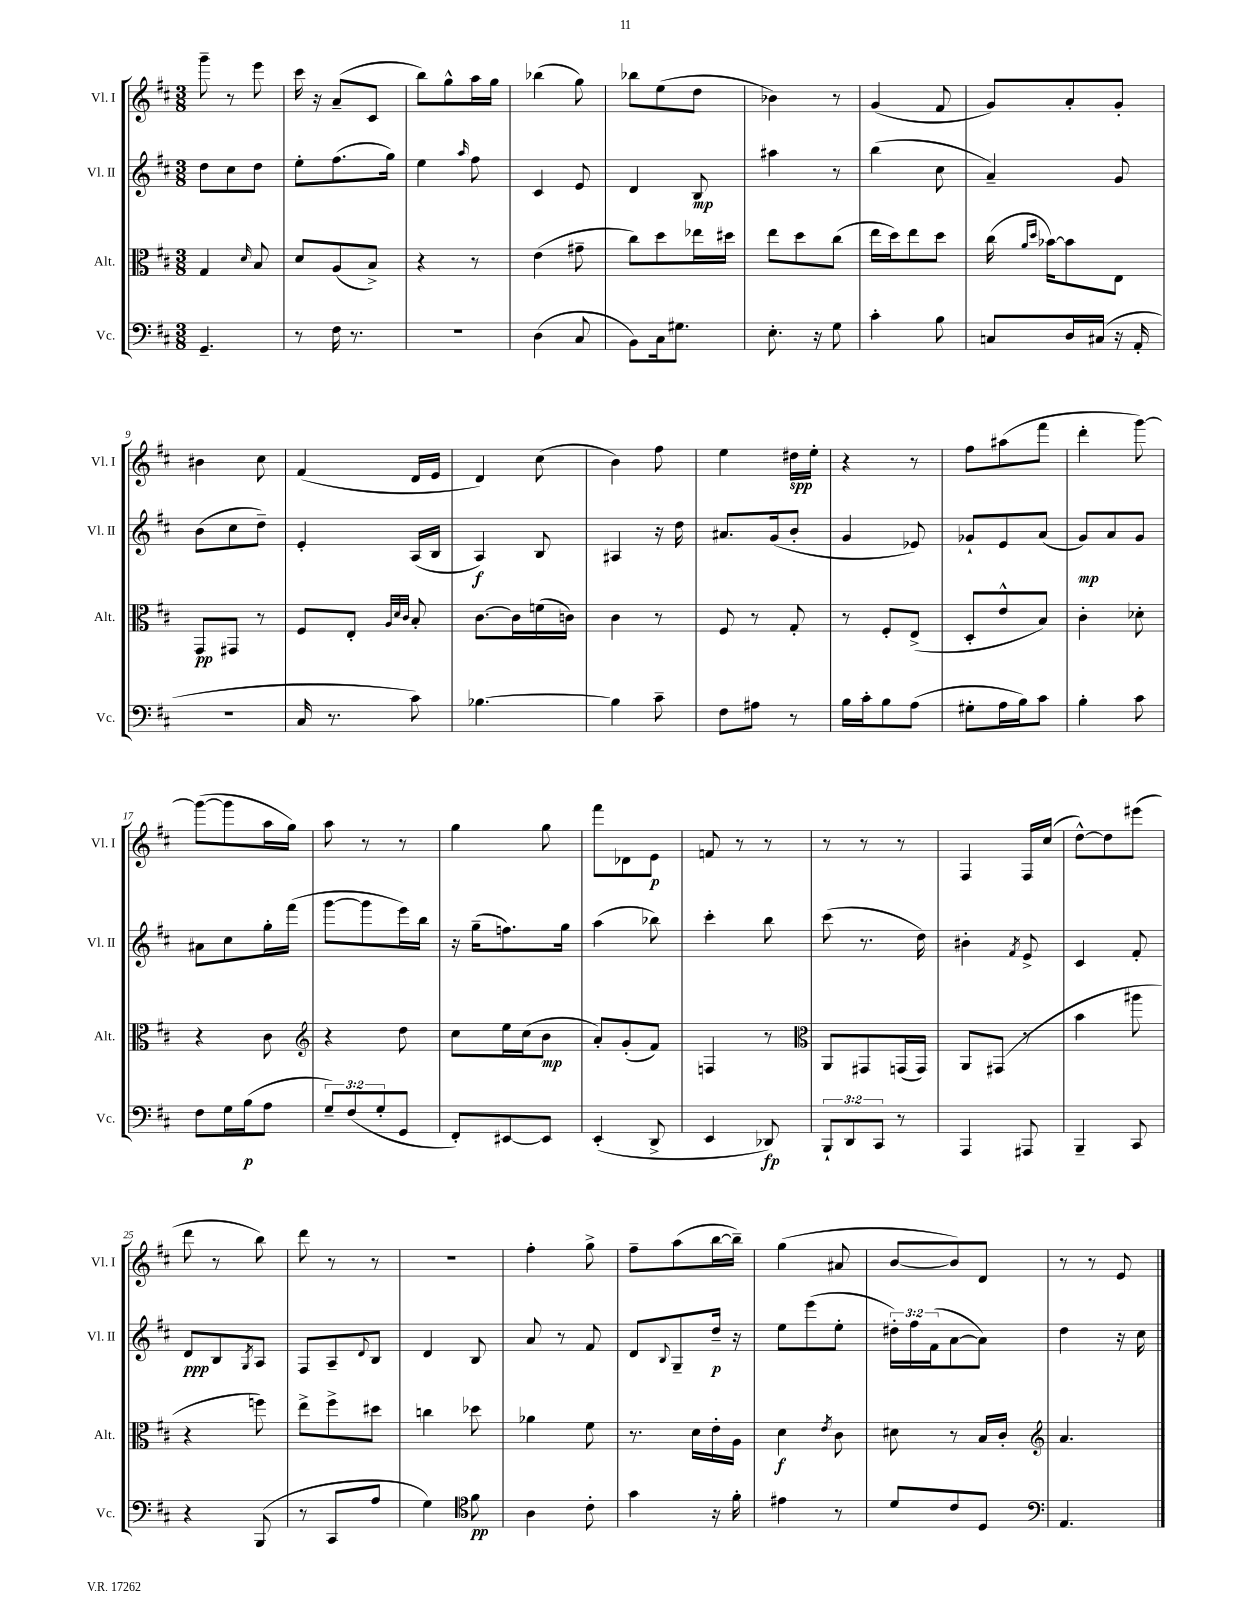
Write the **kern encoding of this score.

**kern	**kern	**kern	**kern
*staff4	*staff3	*staff2	*staff1
*clefF4	*clefC3	*clefG2	*clefG2
*k[f#c#]	*k[f#c#]	*k[f#c#]	*k[f#c#]
*M3/8	*M3/8	*M3/8	*M3/8
4.GG~	4G	8dd	8ggg~
.	.	8cc#	8r
.	16qqd	.	.
.	8B	8dd	8eee
=	=	=	=
8r	8d	8ee'	16ccc#
.	.	.	16r
16F#	(8A	(8.ff#	(8a~
8.r	.	.	.
.	8B^)	.	8c#
.	.	16gg)	.
=	=	=	=
4.r	4r	4ee	8bb)
.	.	.	8gg^^
.	.	16qqaa	.
.	8r	8ff#	16aa
.	.	.	16gg
=	=	=	=
(4D	(4e	4c#	(4bb-
8C#	8g#~	8e	8gg)
=	=	=	=
8BB)	8cc#)	4d	8bb-
16C#	8dd	.	(8ee
8.G#	.	.	.
.	16ee-	8B	8dd
.	16dd#	.	.
=	=	=	=
8.E'	8ee	4aa#	4b-)
.	8dd	.	.
16r	.	.	.
8G	(8cc#	8r	8r
=	=	=	=
4c#'	16ee	(4bb	(4g
.	16dd)	.	.
.	8ee	.	.
8B	8dd	8cc#	8f#
=	=	=	=
8C	(16cc#	4a~)	8g)
.	16qqa	.	.
.	16qqdd	.	.
.	[16b-)	.	.
16D	8b-]	.	8a'
(16C#	.	.	.
16r	8E	8g	8g'
16AA'	.	.	.
=	=	=	=
4.r	8GG	(8b	4b#
.	8GG#	8cc#	.
.	8r	8dd~)	8cc#
=	=	=	=
16C#	8F#	4e'	(4f#
8.r	.	.	.
.	8E'	.	.
.	32qqA	.	.
.	32qqd	.	.
.	32qqc#	.	.
8c#)	8B'	(16A	16d
.	.	16B	16e
=	=	=	=
[4.B-	[8.c#	4A)	4d)
.	16c#]	.	.
.	(16f	8B	(8cc#
.	16c)	.	.
=	=	=	=
4B-]	4c#	4A#	4b)
8c#~	8r	16r	8ff#
.	.	16dd	.
=	=	=	=
8F#	8F#	8.a#	4ee
8A#	8r	.	.
.	.	(16g	.
8r	8G'	8b'	16dd#
.	.	.	16ee'
=	=	=	=
16B	8r	4g	4r
16c#'	.	.	.
8B	8F#'	.	.
(8A	(8E^	8e-)	8r
=	=	=	=
8G#'	8D'	8g-`	8ff#
16A	8e^^	8e	(8aa#
16B)	.	.	.
8c#	8B)	(8a	8fff#
=	=	=	=
4B'	4c#'	8g)	4ddd'
.	.	8a	.
8c#	8d-'	8g	[8ggg)
=	=	=	=
8F#	4r	8a#	(8ggg_
16G	.	8cc#	8ggg]
(16B	.	.	.
8A	8c#	16gg'	16aa
.	.	(16fff#	16gg)
=	=	=	=
*	*clefG2	*	*
12G~)	4r	[8ggg	8aa
(12F#	.	.	.
.	.	8ggg]	8r
12G'	.	.	.
8GG	8dd	16eee)	8r
.	.	16bb	.
=	=	=	=
8FF#')	8cc#	16r	4gg
.	.	(16gg~	.
[8EE#	16ee	8.ff)	.
.	(16cc#	.	.
8EE#]	8b	.	8gg
.	.	16gg	.
=	=	=	=
(4EE'	8a')	(4aa	8fff#
.	(8g'	.	8d-
8DD^	8f#)	8bb-)	8e
=	=	=	=
4EE	4F	4ccc#'	8f
.	.	.	8r
8DD-)	8r	8bb	8r
=	=	=	=
*	*clefC3	*	*
12BBB`	8AA	(8ccc#	8r
12DD	.	.	.
.	8GG#	8.r	8r
12CC#	.	.	.
8r	(16GG	.	8r
.	16GG)	16dd)	.
=	=	=	=
4AAA	8AA	4b#'	4F#
.	(8GG#	.	.
.	.	8qf#	.
8AAA#	8r	8e^	16F#
.	.	.	(16cc#
=	=	=	=
4BBB~	4b	4c#	[8dd^^)
.	.	.	8dd]
8CC#	8aa#	8f#'	(8eee#
=	=	=	=
4r	4r	8d	8ddd
.	.	8B	8r
.	.	8qG	.
(8BBB	8ff)	8A	8bb)
=	=	=	=
8r	8ee^	8F#	8ddd
8CC#	8ff#^	8A~	8r
.	.	8qqd	.
8A	8dd#	8B	8r
=	=	=	=
4G)	4cc	4d	4.r
*clefC4	*	*	*
8f#	8dd-	8B	.
=	=	=	=
4A	4a-	8a	4ff#'
.	.	8r	.
8c#'	8f#	8f#	8gg^
=	=	=	=
4g	8.r	8d	8ff#~
.	.	8qqB	.
.	.	8G~	(8aa
.	16d	.	.
16r	16e'	16dd~	[16bb
16f#'	16A	16r	16bb~])
=	=	=	=
4e#	4d	8ee	(4gg
.	.	(8eee	.
.	8qe	.	.
8r	8c#	8ee'	8a#
=	=	=	=
8d	8d#	24dd#')	[8b
.	.	24ff#	.
.	.	(24f#	.
8c#	8r	[8a	8b])
8D	16B	8a])	8d
.	16c#'	.	.
=	=	=	=
*clefF4	*clefG2	*	*
4.AA	4.a	4dd	8r
.	.	.	8r
.	.	16r	8e
.	.	16cc#	.
==	==	==	==
*-	*-	*-	*-
